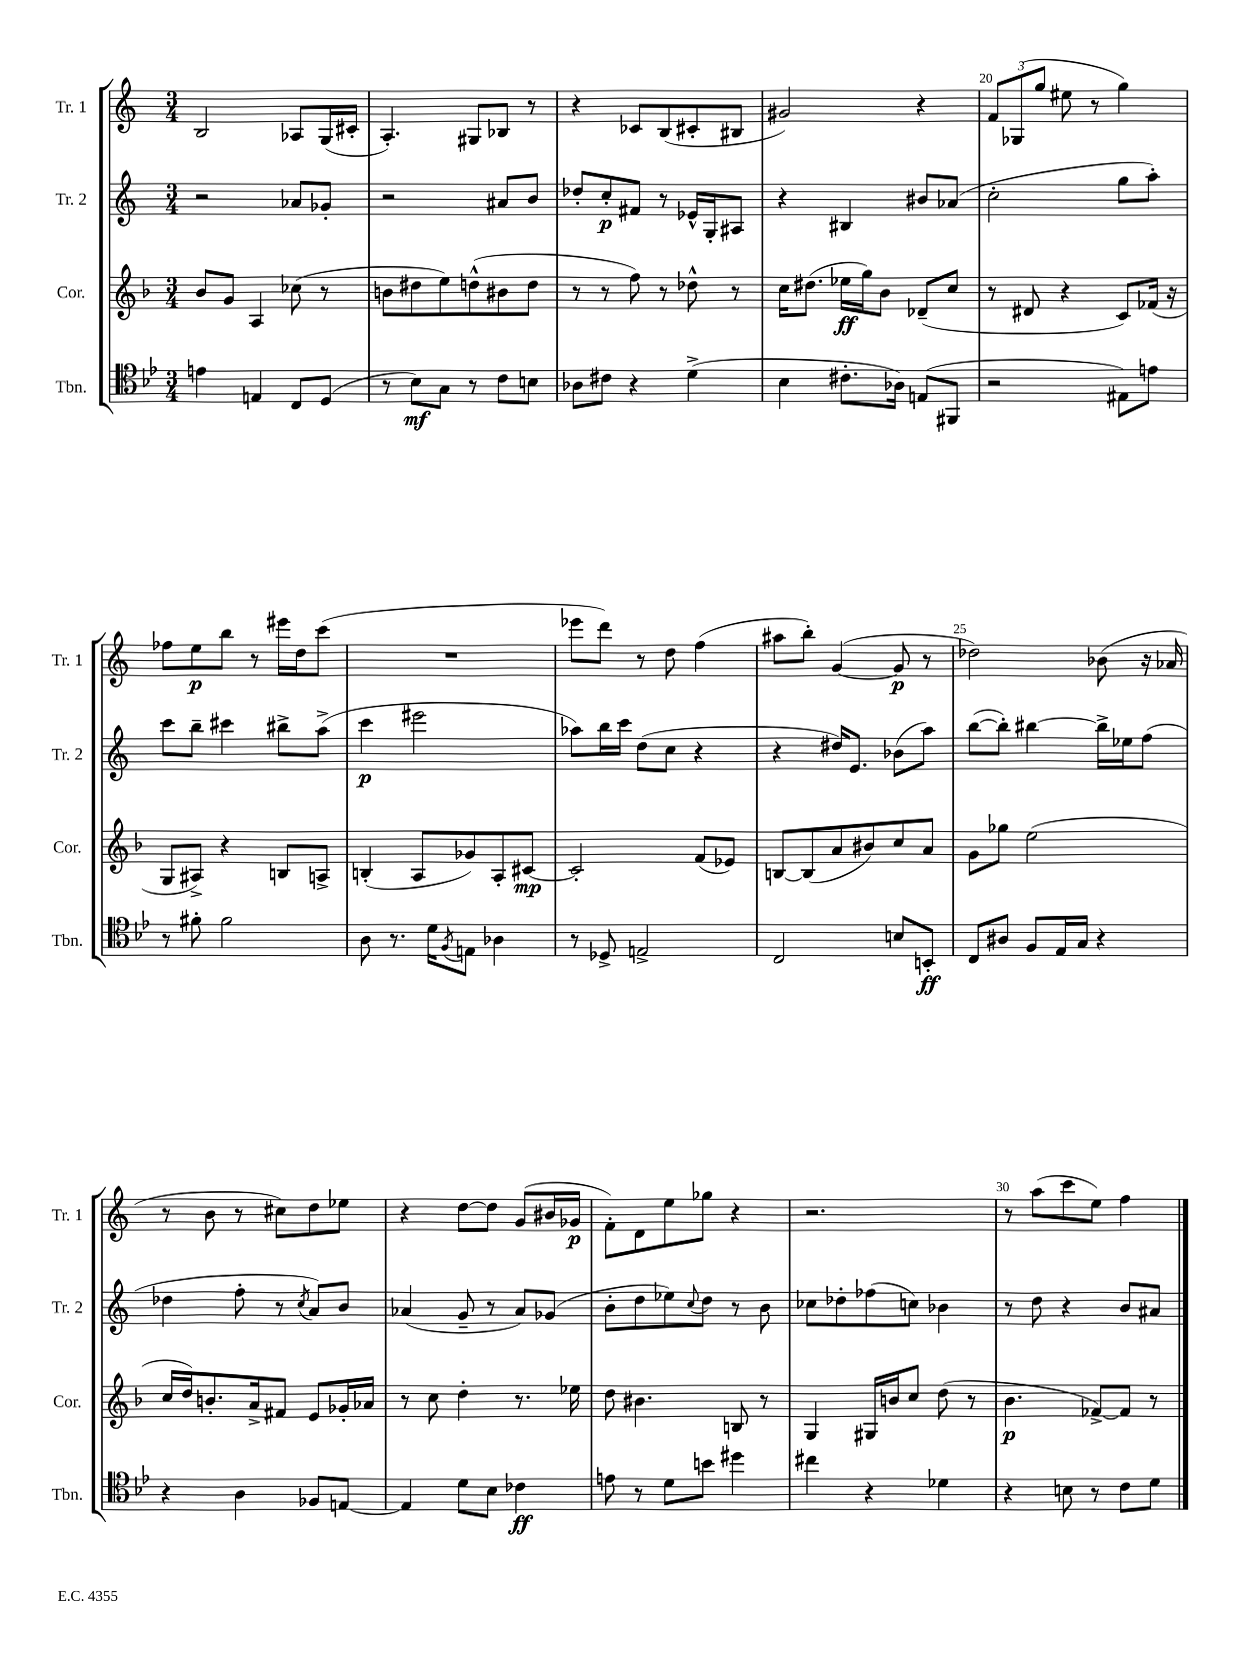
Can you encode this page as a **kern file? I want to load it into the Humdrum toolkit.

**kern	**dynam	**kern	**dynam	**kern	**dynam	**kern	**dynam
*part4	*part4	*part3	*part3	*part2	*part2	*part1	*part1
*staff4	*staff4	*staff3	*staff3	*staff2	*staff2	*staff1	*staff1
*I"Tbn.	*	*I"Cor.	*	*I"Tr. 2	*	*I"Tr. 1	*
*I'Tbn.	*	*I'Cor.	*	*I'Tr. 2	*	*I'Tr. 1	*
*clefC4	*	*clefG2	*	*clefG2	*	*clefG2	*
*k[b-e-]	*	*k[b-]	*	*k[]	*	*k[]	*
*M3/4	*	*M3/4	*	*M3/4	*	*M3/4	*
=16	=16	=16	=16	=16	=16	=16	=16
4en\	.	8b-/L	.	2r	.	2B/	.
.	.	8g/J	.	.	.	.	.
4En/	.	4A/	.	.	.	.	.
8C/L	.	(8cc-X\	.	8a-X/L	.	8A-X/L	.
(8D/J	.	8r	.	8g-X'/J	.	(16G/L	.
.	.	.	.	.	.	16c#X'/JJ	.
=17	=17	=17	=17	=17	=17	=17	=17
8r	.	8bn\L	.	2r	.	4.A'/)	.
8B-\L)	mf	8dd#X\	.	.	.	.	.
8G\J	.	8ee\)	.	.	.	.	.
8r	.	(8ddn^^\	.	.	.	8G#X/L	.
8c\L	.	8b#X\	.	8a#X/L	.	8B-X/J	.
8Bn\J	.	8dd\J	.	8b/J	.	8r	.
=18	=18	=18	=18	=18	=18	=18	=18
8A-X\L	.	8r	.	8dd-X'/L	.	4r	.
8c#X\J	.	8r	.	8cc'/	p	.	.
4r	.	8ff\)	.	8f#X/J	.	8c-X/L	.
.	.	8r	.	8r	.	(8B/	.
(4d^\	.	8dd-X^^\	.	16e-X^^/LL	.	8c#X'/	.
.	.	.	.	16G'/J	.	.	.
.	.	8r	.	8A#X/J	.	8B#X/J	.
=19	=19	=19	=19	=19	=19	=19	=19
4B-\	.	16cc\KL	.	4r	.	2g#X/)	.
.	.	(8.dd#X\J	.	.	.	.	.
8.c#X'\L	.	16ee-X\LL	ff	4B#X/	.	.	.
.	.	16gg\J)	.	.	.	.	.
.	.	8b-\J	.	.	.	.	.
16A-X\Jk)	.	.	.	.	.	.	.
(8En/L	.	(8d-X~/L	.	8b#X/L	.	4r	.
8FF#X/J	.	8cc/J	.	(8a-X/J	.	.	.
=20	=20	=20	=20	=20	=20	=20	=20
2r	.	8r	.	2cc'\	.	12f/L	.
.	.	.	.	.	.	(12G-X/	.
.	.	8d#X/	.	.	.	.	.
.	.	.	.	.	.	12gg/J	.
.	.	4r	.	.	.	8ee#X\	.
.	.	.	.	.	.	8r	.
8E#X\L)	.	8c/L)	.	8gg\L	.	4gg\)	.
8en\J	.	(16f-X/Jk	.	8aa'\J)	.	.	.
.	.	16r	.	.	.	.	.
!!LO:LB:g=z
=21	=21	=21	=21	=21	=21	=21	=21
8r	.	8G/L	.	8ccc\L	.	8ff-X\L	.
8f#X'\	.	8A#X^/J)	.	8bb~\J	.	8ee\	p
2f#\	.	4r	.	4ccc#X\	.	8bb\J	.
.	.	.	.	.	.	8r	.
.	.	8Bn/L	.	8bb#X^\L	.	16eee#X\LL	.
.	.	.	.	.	.	16dd\J	.
.	.	8An^/J	.	(8aa^\J	.	(8ccc\J	.
=22	=22	=22	=22	=22	=22	=22	=22
8A\	.	(4Bn'/	.	4ccc\	p	2.r	.
8.r	.	.	.	.	.	.	.
.	.	8A/L	.	2eee#X\	.	.	.
16d\KL	.	.	.	.	.	.	.
8qF/	.	.	.	.	.	.	.
8En\J	.	8g-X/)	.	.	.	.	.
4A-X\	.	8A'/	.	.	.	.	.
.	.	[8c#X/J	mp	.	.	.	.
=23	=23	=23	=23	=23	=23	=23	=23
8r	.	2c#'/]	.	8aa-X\L)	.	8eee-X\L	.
8D-X^/	.	.	.	16bb\L	.	8ddd\J)	.
.	.	.	.	16ccc\JJ	.	.	.
2En^/	.	.	.	(8dd\L	.	8r	.
.	.	.	.	8cc\J	.	8dd\	.
.	.	(8f/L	.	4r	.	(4ff\	.
.	.	8e-X/J)	.	.	.	.	.
=24	=24	=24	=24	=24	=24	=24	=24
2C/	.	[8Bn/L	.	4r	.	8aa#X\L	.
.	.	(8B/]	.	.	.	8bb'\J)	.
.	.	8a/	.	16dd#X/KL)	.	([4g/	.
.	.	.	.	8.e/J	.	.	.
.	.	8b#X/)	.	.	.	.	.
8Bn/L	.	8cc/	.	(8b-X\L	.	8g/]	p
8BBn'/J	ff	8a/J	.	8aa\J)	.	8r	.
=25	=25	=25	=25	=25	=25	=25	=25
8C/L	.	8g\L	.	([8bb\L	.	2dd-X\)	.
8A#X/J	.	8gg-X\J	.	8bb'\J])	.	.	.
8F/L	.	(2ee\	.	[4bb#X\	.	.	.
16E-/L	.	.	.	.	.	.	.
16G/JJ	.	.	.	.	.	.	.
4r	.	.	.	16bb#^\LL]	.	(8b-X\	.
.	.	.	.	16ee-X\J	.	.	.
.	.	.	.	(8ff\J	.	16r	.
.	.	.	.	.	.	16a-X/	.
!!LO:LB:g=z
=26	=26	=26	=26	=26	=26	=26	=26
4r	.	16cc/LL	.	4dd-X\	.	8r	.
.	.	16dd/J)	.	.	.	.	.
.	.	8.bn'/	.	.	.	8b\	.
4A\	.	.	.	8ff'\	.	8r	.
.	.	16a^/k	.	.	.	.	.
.	.	8f#X/J	.	8r	.	8cc#X\L)	.
.	.	.	.	8qcc/	.	.	.
8F-X/L	.	8e/L	.	8a/L)	.	8dd\	.
[8En/J	.	16g-X'/L	.	8b/J	.	8ee-X\J	.
.	.	16a-X/JJ	.	.	.	.	.
=27	=27	=27	=27	=27	=27	=27	=27
4E/]	.	8r	.	(4a-X/	.	4r	.
.	.	8cc\	.	.	.	.	.
8d\L	.	4dd'\	.	8g~/	.	[8dd\L	.
8B-\J	.	.	.	8r	.	8dd\J]	.
4c-X\	ff	8.r	.	8a-/L)	.	(8g/L	.
.	.	.	.	(8g-X/J	.	16b#X/L	.
.	.	16ee-X\	.	.	.	16g-X/JJ	p
=28	=28	=28	=28	=28	=28	=28	=28
8en\	.	8dd\	.	8b'\L	.	8f'\L)	.
8r	.	4.b#X\	.	8dd\	.	8d\	.
8d\L	.	.	.	8ee-X\)	.	8ee\	.
.	.	.	.	8qqcc/	.	.	.
8bn\J	.	.	.	8dd\J	.	8gg-X\J	.
4dd#X\	.	8Bn/	.	8r	.	4r	.
.	.	8r	.	8b\	.	.	.
=29	=29	=29	=29	=29	=29	=29	=29
4cc#X\	.	4G/	.	8cc-X\L	.	2.r	.
.	.	.	.	8dd-X'\	.	.	.
4r	.	16G#X/LL	.	(8ff-X\	.	.	.
.	.	16bn/J	.	.	.	.	.
.	.	8cc/J	.	8ccn\J)	.	.	.
4d-X\	.	(8dd\	.	4b-X\	.	.	.
.	.	8r	.	.	.	.	.
=30	=30	=30	=30	=30	=30	=30	=30
4r	.	4.b-\	p	8r	.	8r	.
.	.	.	.	8dd\	.	(8aa\L	.
8Bn\	.	.	.	4r	.	8ccc\	.
8r	.	[8f-X^/L)	.	.	.	8ee\J)	.
8c\L	.	8f-/J]	.	8b/L	.	4ff\	.
8d\J	.	8r	.	8a#X/J	.	.	.
==	==	==	==	==	==	==	==
*-	*-	*-	*-	*-	*-	*-	*-
